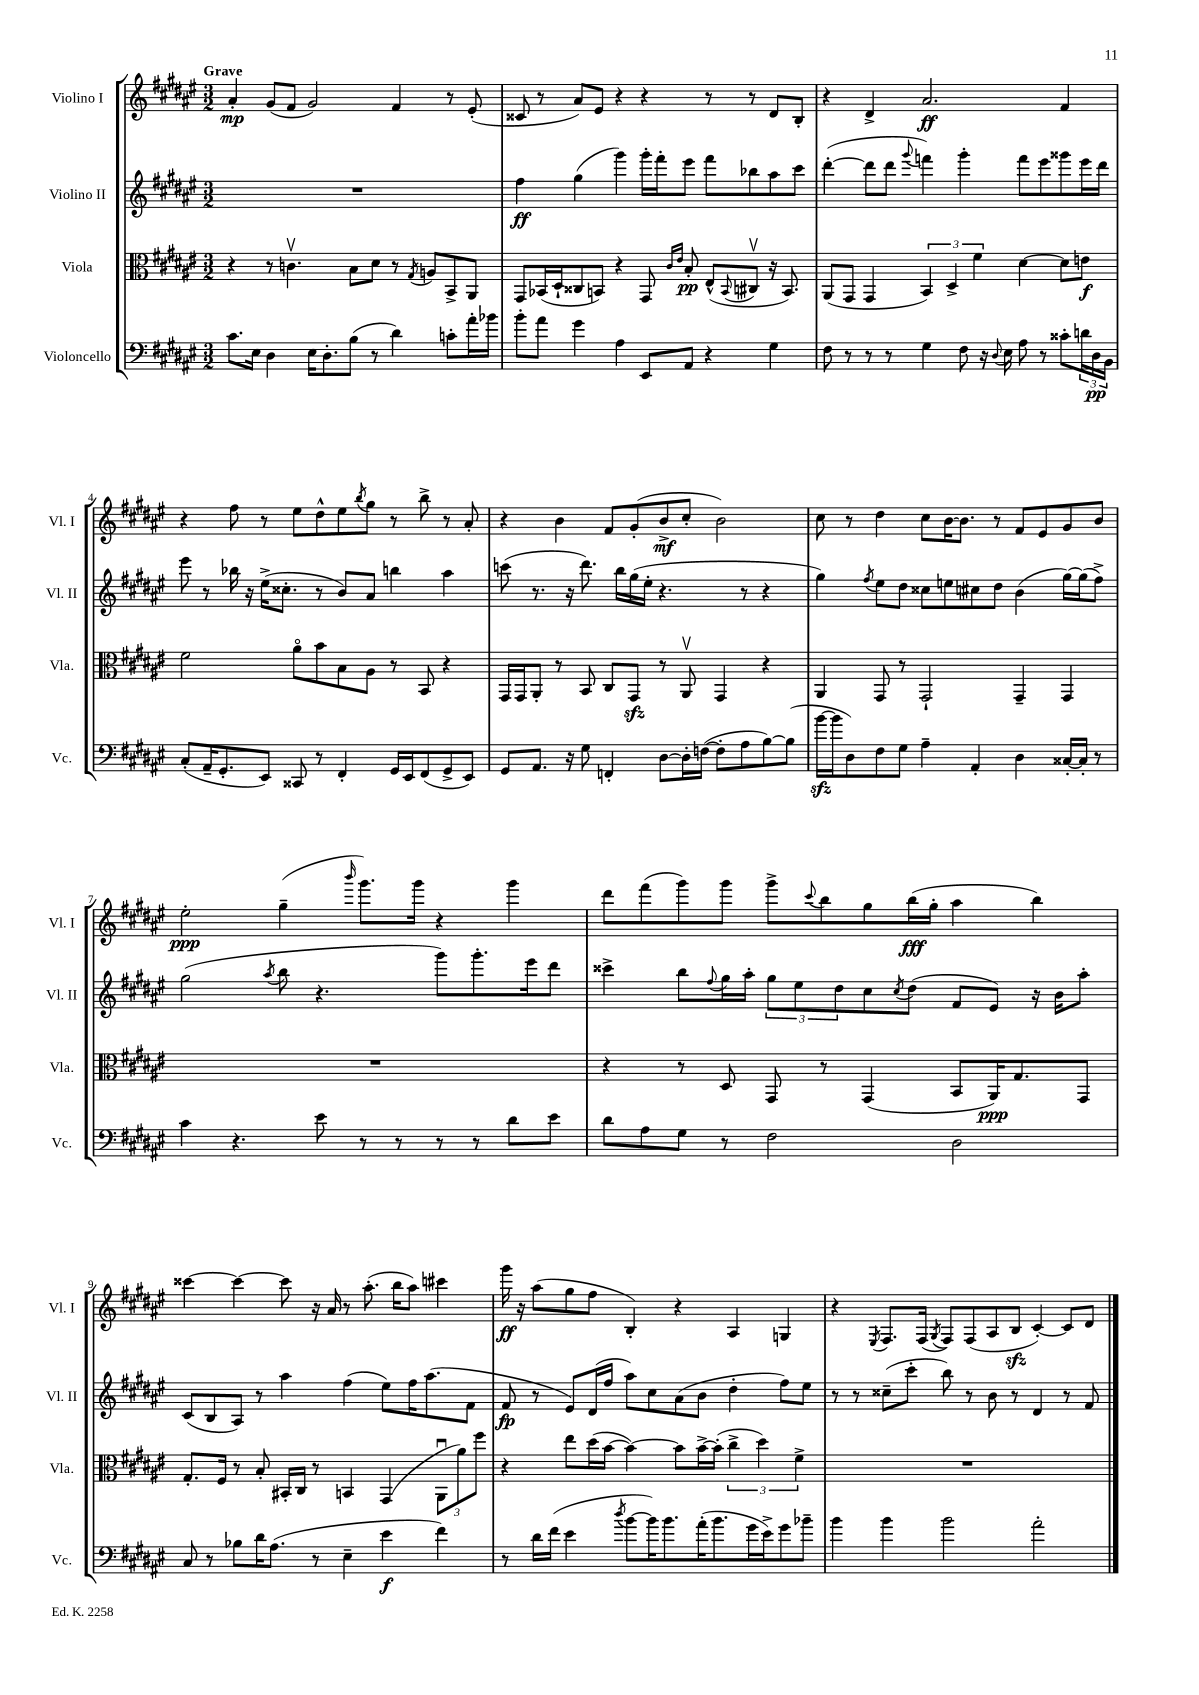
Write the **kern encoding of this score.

**kern	**kern	**kern	**kern
*staff4	*staff3	*staff2	*staff1
*clefF4	*clefC3	*clefG2	*clefG2
*k[f#c#g#d#a#e#]	*k[f#c#g#d#a#e#]	*k[f#c#g#d#a#e#]	*k[f#c#g#d#a#e#]
*M3/2	*M3/2	*M3/2	*M3/2
8.c#	4r	1.r	4a#'
16E#	.	.	.
4D#	8r	.	(8g#
.	4.cv	.	8f#
16E#	.	.	2g#)
8.D#'	.	.	.
(8B	8B	.	.
8r	8d#	.	.
4d#)	8r	.	4f#
.	8qG#	.	.
.	8A	.	.
8c'	8BB^	.	8r
16a#'	8AA#	.	(8e#'
16b-	.	.	.
=	=	=	=
8b'	8GG#	4ff#	8c##
8a#	(16BB-	.	8r
.	16D#`	.	.
4g#	8C##	(4gg#	8a#)
.	8BB)	.	8e#
4A#	4r	4ggg#)	4r
8EE#	8GG#	16ggg#'	4r
.	.	16fff#'	.
.	16qqc#	.	.
.	16qqe#	.	.
8AA#	8B'	8eee#	.
4r	(8E#^^	8fff#	8r
.	8qqBB	.	.
.	8C#v	8bb-	8r
4G#	16r	8aa#	8d#
.	8.BB)	.	.
.	.	8ccc#	8B'
=	=	=	=
8F#	(8AA#	([4ddd#'	4r
8r	8GG#	.	.
8r	4GG#	8ddd#]	4d#^
8r	.	8ddd#	.
.	.	8qqggg#	.
4G#	6BB)	4fff)	2.a#
.	6D#^	.	.
8F#	.	4ggg#'	.
.	6f#	.	.
16r	.	.	.
8qqD#	.	.	.
16E#	.	.	.
8A#	[4d#	8fff	.
8r	.	8eee#	.
8c##'	8d#]	8ggg##	4f#
24d	8e	16eee#	.
24D#	.	.	.
.	.	16ddd#	.
24BB	.	.	.
=	=	=	=
(8C#'	2f#	8eee#	4r
16AA#~	.	8r	.
8.GG#'	.	.	.
.	.	16bb-	8ff#
.	.	16r	.
8EE#)	.	(16ee#^	8r
.	.	8.cc##'	.
8CC##	8a#o	.	8ee#
8r	8b	8r	8dd#^^
4FF#'	8B	8b)	8ee#
.	.	.	8qbb
.	8A#	8a#	8gg#
16GG#	8r	4bb	8r
16EE#	.	.	.
(8FF#	8BB	.	8bb^
8GG#^	4r	4aa#	8r
8EE#)	.	.	8a#'
=	=	=	=
8GG#	16GG#	(8ccc	4r
.	16GG#	.	.
8.AA#	8AA#'	8.r	.
.	8r	.	4b
16r	.	16r	.
8G#	8BB	8.ddd#)	.
4FF'	8C#	.	8f#
.	.	16bb	.
.	8GG#	(16gg#	(8g#'
.	.	16ee#'	.
[8D#	8r	4.r	8b^
16D#']	8AA#v	.	8cc#'
([16F	.	.	.
8F']	4GG#	.	2b)
8A#	.	8r	.
[8B)	4r	4r	.
(8B]	.	.	.
=	=	=	=
[16b	4AA#	4gg#)	8cc#
16b]	.	.	.
8D#)	.	.	8r
.	.	8qff#	.
8F#	8GG#	8ee#	4dd#
8G#	8r	8dd#	.
4A#~	2GG#`	8cc##	8cc#
.	.	8ee	[16b
.	.	.	8.b]
4AA#'	.	8cc#	.
.	.	8dd#	8r
4D#	4GG#~	(4b	8f#
.	.	.	8e#
[16C##'	4GG#	[16gg#)	8g#
16C##']	.	(16gg#]	.
8r	.	8ff#^)	8b
=	=	=	=
4c#	1.r	(2gg#	2ee#'
4.r	.	.	.
.	.	8qaa#	.
.	.	8bb	(4gg#~
8e#	.	4.r	.
.	.	.	16qqbbb
8r	.	.	8.ggg#)
8r	.	.	.
.	.	.	16ggg#
8r	.	8ggg#)	4r
8r	.	8.ggg#'	.
8d#	.	.	4ggg#
.	.	16eee#	.
8e#	.	8ddd#	.
=	=	=	=
8d#	4r	4ccc##^	8ddd#
8A#	.	.	(8fff#
8G#	8r	8bb	8ggg#)
.	.	8qqff#	.
8r	8D#	16gg#	8ggg#
.	.	16aa#'	.
2F#	8GG#	12gg#	8ggg#^
.	.	12ee#	.
.	.	.	8qqccc#
.	8r	.	8bb
.	.	12dd#	.
.	(4GG#	8cc#	8gg#
.	.	8qcc#	.
.	.	(8dd#	(16bb
.	.	.	16gg#'
2D#	8BB	8f#	4aa#
.	16AA#)	8e#)	.
.	8.G#	.	.
.	.	16r	4bb)
.	.	16b	.
.	8GG#	8aa#'	.
=	=	=	=
8C#	8.G#'	(8c#	[4ccc##
8r	.	8B	.
.	16F#	.	.
8B-	8r	8A#)	4ccc##_
16d#	8B'	8r	.
(8.A#	.	.	.
.	16BB#'	4aa#	8ccc##]
.	16C#	.	.
8r	8r	.	16r
.	.	.	16a#
4E#~	4BB	(4ff#	8r
.	.	.	(8.aa#'
4e#	(4GG#	8ee#)	.
.	.	.	16bb
.	.	16ff#	8aa#)
.	.	(8.aa#	.
4f#)	12AA#u	.	4ccc#
.	12a#)	.	.
.	.	8f#	.
.	12ff#	.	.
=	=	=	=
8r	4r	8f#	16ggg#
.	.	.	16r
16d#	.	8r	(8aa#
(16f#	.	.	.
4e#	8ee#	8e#)	8gg#
.	(16dd#	(16d#	8ff#
.	[16b	16ff#	.
8qdd#	.	.	.
[8b	4b_)	8aa#)	4B')
16b])	.	8cc#	.
8.b	.	.	.
.	8b]	(8a#	4r
(16a#'	[16b^	8b	.
8.b	(16b']	.	.
.	6cc#^	4dd#'	4A#
16g#	.	.	.
.	6dd#)	.	.
16e#^)	.	.	.
8g#	.	8ff#)	4G
.	6f#^	.	.
8b-~	.	8ee#	.
=	=	=	=
4b	1.r	8r	4r
.	.	8r	.
.	.	.	8qE#
4b	.	(8cc##~	8.F#
.	.	8ccc#'	.
.	.	.	(16F#
.	.	.	8qG#
2b	.	8bb)	8F#)
.	.	8r	(8F#
.	.	8b	8A#
.	.	8r	8B
2a#'	.	4d#	[4c#')
.	.	8r	8c#]
.	.	8f#	8d#
==	==	==	==
*-	*-	*-	*-
